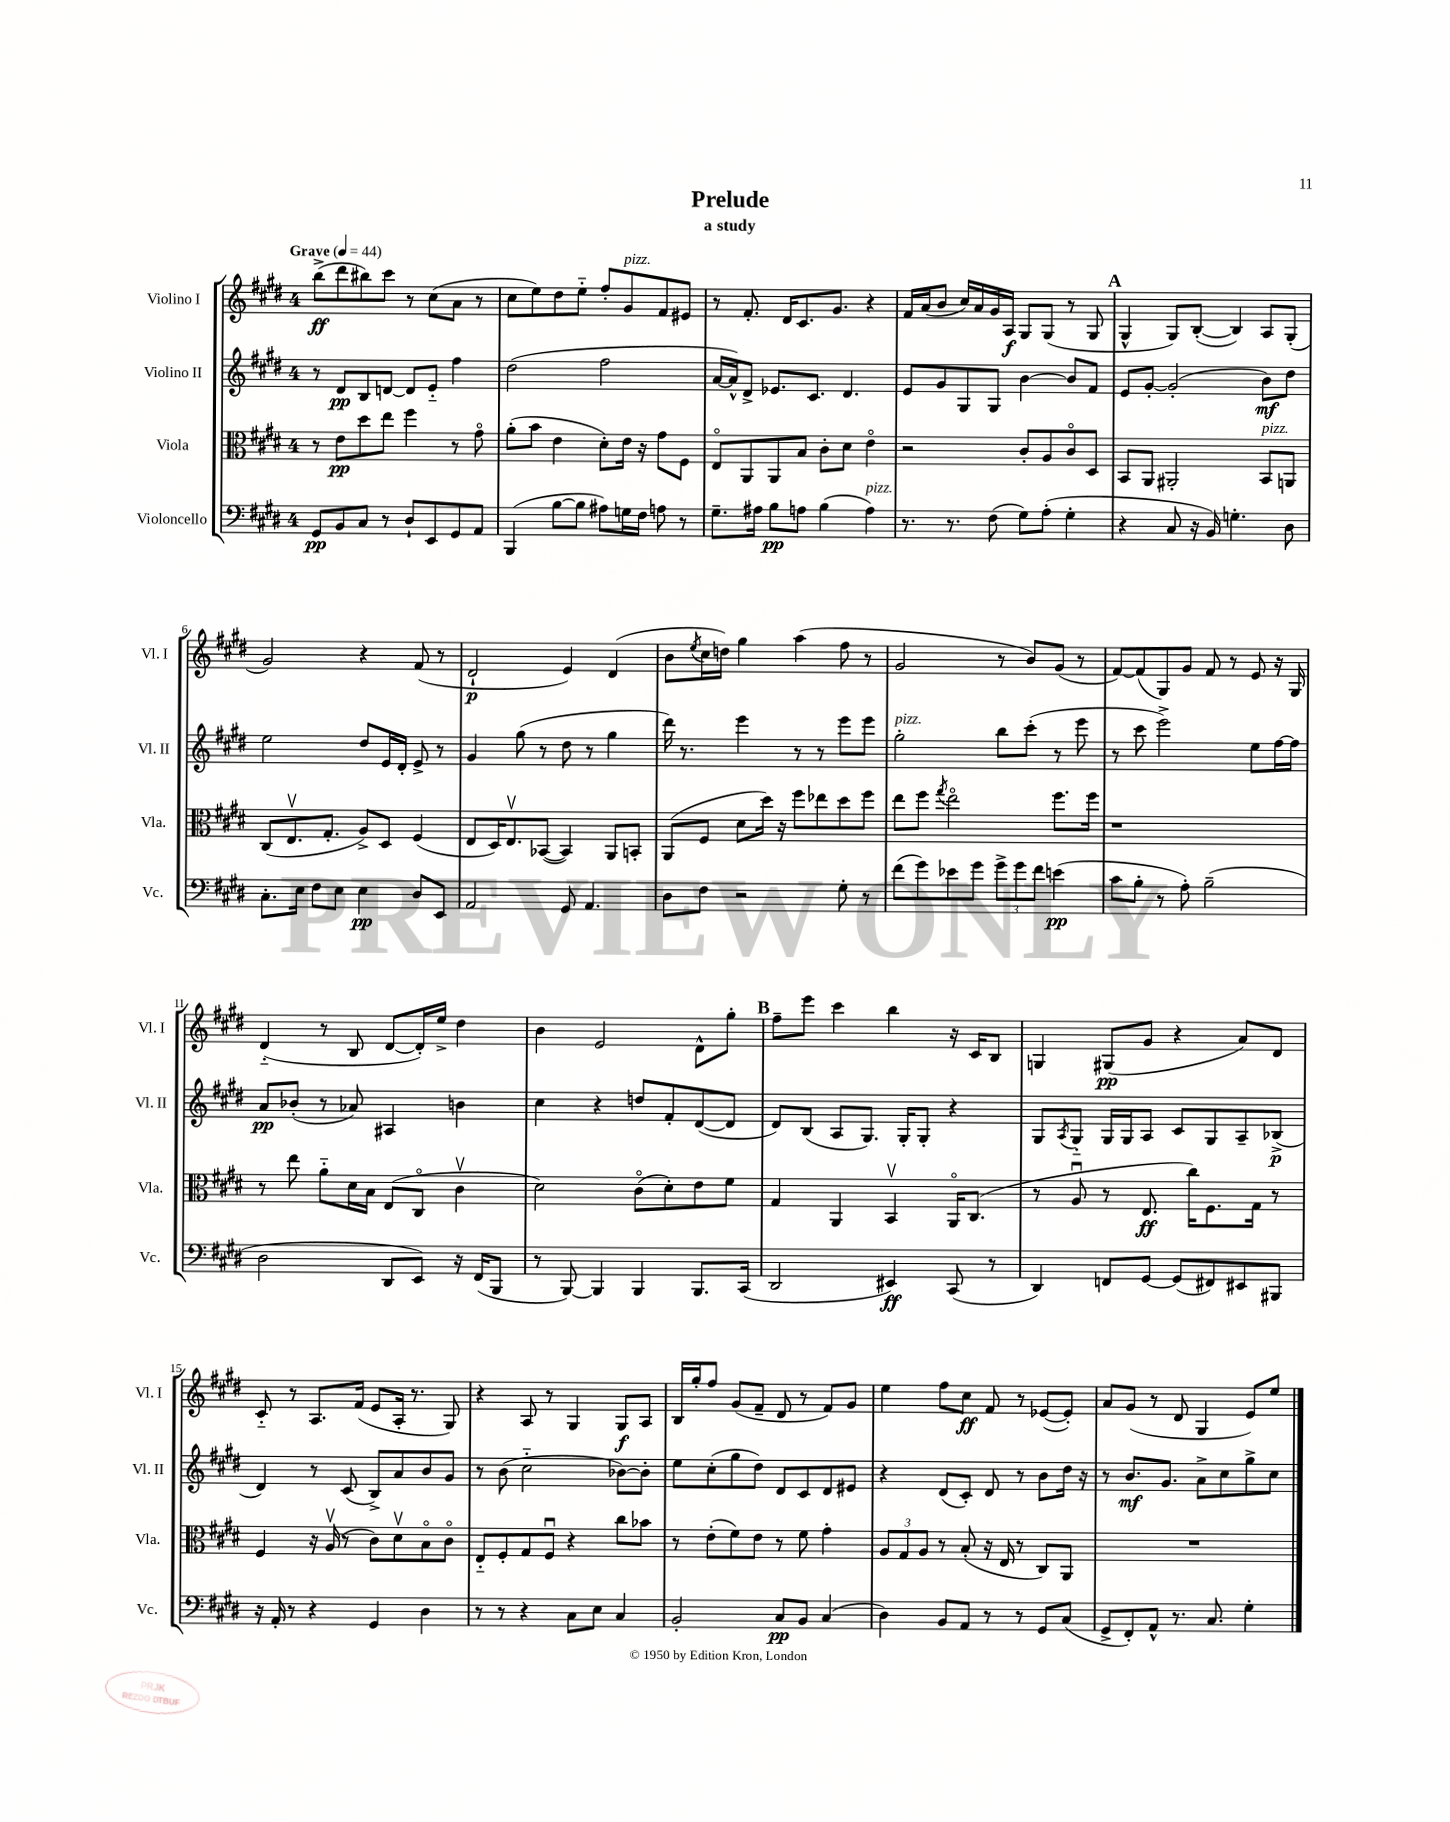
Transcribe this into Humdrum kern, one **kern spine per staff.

**kern	**dynam	**kern	**dynam	**kern	**dynam	**kern	**dynam
*part4	*part4	*part3	*part3	*part2	*part2	*part1	*part1
*staff4	*staff4	*staff3	*staff3	*staff2	*staff2	*staff1	*staff1
*I"Violoncello	*	*I"Viola	*	*I"Violino II	*	*I"Violino I	*
*I'Vc.	*	*I'Vla.	*	*I'Vl. II	*	*I'Vl. I	*
*clefF4	*	*clefC3	*	*clefG2	*	*clefG2	*
*k[f#c#g#d#]	*	*k[f#c#g#d#]	*	*k[f#c#g#d#]	*	*k[f#c#g#d#]	*
*M4/4	*	*M4/4	*	*M4/4	*	*M4/4	*
*MM44	*	*MM44	*	*MM44	*	*MM44	*
=1	=1	=1	=1	=1	=1	=1	=1
!	!	!	!	!	!	!LO:TX:a:B:t=Grave	!
8GG#/L	pp	8r	.	8r	.	(8bb^\L	ff
8BB/	.	8e\L	pp	8d#/L	pp	8ddd#\	.
8C#/J	.	8dd#\	.	8B/	.	8bb#X\)	.
8r	.	8ee\J	.	[8dn/J	.	8ccc#\J	.
8D#`/L	.	4ff#\	.	8d/L]	.	8r	.
8EE/	.	.	.	8e/J	.	(8cc#\L	.
8GG#/	.	8r	.	4ff#\	.	8a\J	.
8AA/J	.	8g#\	.	.	.	8r	.
=2	=2	=2	=2	=2	=2	=2	=2
(4BBB/	.	(8a'\L	.	(2dd#\	.	8cc#\L	.
.	.	8b\J	.	.	.	8ee\)	.
[8B\L	.	4e\	.	.	.	8dd#\	.
8B\J]	.	.	.	.	.	8ee\J	.
8A#X\L)	.	8d#'\L)	.	2ff#\	.	8ff#'/L	.
!	!	!	!	!	!	!LO:TX:a:i:t=pizz.	!
16Gn\L	.	16e\Jk	.	.	.	8g#/	.
16F#\JJ	.	16r	.	.	.	.	.
8An\	.	8g#\L	.	.	.	8f#/	.
8r	.	8F#\J	.	.	.	8e#X/J	.
=3	=3	=3	=3	=3	=3	=3	=3
8.G#~\L	.	8E/L	.	[16a/LL	.	8r	.
.	.	.	.	16a^^/J])	.	.	.
.	.	8AA/	.	8d#^/J	.	8.f#'/	.
16A#X\Jk	.	.	.	.	.	.	.
8B\L	pp	8AA/	.	8.e-X/L	.	.	.
.	.	.	.	.	.	16d#/KL	.
8An\J	.	8B/J	.	.	.	8.c#/	.
.	.	.	.	8.c#/J	.	.	.
(4B\	.	8c#'\L	.	.	.	.	.
.	.	.	.	.	.	8.g#/J	.
.	.	8d#\J	.	4.d#/	.	.	.
!LO:TX:a:i:t=pizz.	!	!	!	!	!	!	!
4A\)	.	4e\	.	.	.	4r	.
=4	=4	=4	=4	=4	=4	=4	=4
8.r	.	2r	.	8e/L	.	16f#/LL	.
.	.	.	.	.	.	(16a/J	.
.	.	.	.	8g#/	.	8b/J	.
8.r	.	.	.	.	.	.	.
.	.	.	.	8G#/	.	16cc#/LL)	.
.	.	.	.	.	.	16a/	.
(8F#\	.	.	.	8G#/J	.	16g#/	.
.	.	.	.	.	.	16A/JJ	f
8G#\L)	.	8c#'/L	.	[4b\	.	8G#/L	.
(8A'\J	.	8A/	.	.	.	(8G#/J	.
4G#'\	.	8c#/	.	8b/L]	.	8r	.
.	.	8D#/J	.	8f#/J	.	8G#/	.
!!LO:REH:place=s1:t=A
=5	=5	=5	=5	=5	=5	=5	=5
4r	.	8BB/L	.	8e/L	.	4G#^^/	.
.	.	8AA/J	.	[8g#'/J	.	.	.
8C#/	.	2AA#X'/	.	(2g#'/]	.	8G#/L)	.
16r	.	.	.	.	.	([8B'/J	.
16BB/)	.	.	.	.	.	.	.
4.Gn'\	.	.	.	.	.	4B/])	.
!	!	!LO:TX:a:i:t=pizz.	!	!	!	!	!
.	.	8BB/L	.	8b\L)	mf	8A/L	.
8D#\	.	8AAn/J	.	8dd#\J	.	(8G#'/J	.
!!LO:LB:g=z
=6	=6	=6	=6	=6	=6	=6	=6
8.C#'\L	.	(8C#/L	.	2ee\	.	2g#/)	.
.	.	8.Ev/	.	.	.	.	.
16E\Jk	.	.	.	.	.	.	.
8F#\L	.	.	.	.	.	.	.
.	.	8.G#'/J	.	.	.	.	.
8E\J	.	.	.	.	.	.	.
4E\	pp	8A^/L)	.	8dd#/L	.	4r	.
.	.	8D#/J	.	16e/L	.	.	.
.	.	.	.	16d#'/JJ	.	.	.
8D#/L	.	(4F#/	.	8e^/	.	(8f#/	.
8EE/J	.	.	.	8r	.	8r	.
=7	=7	=7	=7	=7	=7	=7	=7
2AA/	.	8E/L	.	4g#/	.	2d#`/	p
.	.	16D#/K)	.	.	.	.	.
.	.	8.Ev/	.	.	.	.	.
.	.	.	.	(8gg#\	.	.	.
.	.	([8BB-X/J	.	8r	.	.	.
8GG#/	.	4BB-/])	.	8dd#\	.	4e/)	.
4.AA/	.	.	.	8r	.	.	.
.	.	8AA/L	.	4gg#\	.	(4d#/	.
.	.	8BBn'/J	.	.	.	.	.
=8	=8	=8	=8	=8	=8	=8	=8
8D#\L	.	(8AA/L	.	16ddd#\)	.	8b\L	.
.	.	.	.	8.r	.	.	.
.	.	.	.	.	.	8qee/	.
8F#\J	.	8F#/J	.	.	.	16cc#\L	.
.	.	.	.	.	.	16ddn\JJ)	.
2r	.	8d#\L	.	4eee\	.	4gg#\	.
.	.	16dd#\Jk)	.	.	.	.	.
.	.	16r	.	.	.	.	.
.	.	8ff#\L	.	8r	.	(4aa\	.
.	.	8ee-X\	.	8r	.	.	.
8G#'\	.	8dd#\	.	8eee\L	.	8ff#\	.
8r	.	8ff#\J	.	8eee\J	.	8r	.
=9	=9	=9	=9	=9	=9	=9	=9
!	!	!	!	!LO:TX:a:i:t=pizz.	!	!	!
(8f#\L	.	8ee\L	.	2gg#'\	.	2g#/	.
8g#\)	.	8ff#\J	.	.	.	.	.
.	.	8qgg#/	.	.	.	.	.
8e-X\	.	2ee\	.	.	.	.	.
8g#\J	.	.	.	.	.	.	.
12g#^\L	.	.	.	8bb\L	.	8r	.
12g#\	.	.	.	.	.	.	.
.	.	.	.	(8ccc#'\J	.	8b/L)	.
12f#\J	.	.	.	.	.	.	.
(4en\	pp	8.ff#\L	.	8r	.	(8g#/J	.
.	.	.	.	8eee\	.	8r	.
.	.	16ff#\Jk	.	.	.	.	.
=10	=10	=10	=10	=10	=10	=10	=10
8c#\L	.	1r	.	8r	.	[8f#/L)	.
8B'\J	.	.	.	8ccc#\	.	(8f#/]	.
8r	.	.	.	2eee^\)	.	8G#/)	.
8A'\)	.	.	.	.	.	8g#/J	.
(2B~\	.	.	.	.	.	8f#/	.
.	.	.	.	.	.	8r	.
.	.	.	.	8ee\L	.	8e/	.
.	.	.	.	[16ff#\L	.	16r	.
.	.	.	.	16ff#\JJ]	.	16G#/	.
!!LO:LB:g=z
=11	=11	=11	=11	=11	=11	=11	=11
2D#\	.	8r	.	8a/L	pp	(4d#/	.
.	.	8ee\	.	(8b-X'/J	.	.	.
.	.	8a\L	.	8r	.	8r	.
.	.	16d#\L	.	8a-X/)	.	8B/	.
.	.	16B\JJ	.	.	.	.	.
8DD#/L	.	(8E/L	.	4A#X/	.	[8d#/L	.
8EE/J)	.	8C#/J	.	.	.	16d#'/L])	.
.	.	.	.	.	.	16ee^/JJ	.
16r	.	4c#v\	.	4bn\	.	4dd#\	.
(16FF#/KL	.	.	.	.	.	.	.
8BBB/J	.	.	.	.	.	.	.
=12	=12	=12	=12	=12	=12	=12	=12
8r	.	2d#\)	.	4cc#\	.	4b\	.
[8BBB/)	.	.	.	.	.	.	.
4BBB/]	.	.	.	4r	.	2e/	.
4BBB/	.	(8c#\L	.	8ddn/L	.	.	.
.	.	8d#'\)	.	8f#'/	.	.	.
8.BBB/L	.	8e\	.	([8d#/	.	8d#^^\L	.
.	.	8f#\J	.	8d#/J]	.	8gg#'\J	.
(16CC#/Jk	.	.	.	.	.	.	.
!!LO:REH:place=s1:t=B
=13	=13	=13	=13	=13	=13	=13	=13
2DD#/	.	4G#/	.	8d#/L)	.	8ff#~\L	.
.	.	.	.	(8B/J	.	8eee\J	.
.	.	4AA/	.	8A/L	.	4ccc#\	.
.	.	.	.	8.G#/J)	.	.	.
4EE#X/)	ff	4BBv/	.	.	.	4bb\	.
.	.	.	.	16G#'/KL	.	.	.
.	.	.	.	8G#'/J	.	.	.
(8CC#/	.	16AA/KL	.	4r	.	16r	.
.	.	(8.C#/J	.	.	.	16c#/KL	.
8r	.	.	.	.	.	8B/J	.
=14	=14	=14	=14	=14	=14	=14	=14
4DD#/)	.	8r	.	8G#/L	.	4Gn/	.
.	.	.	.	8qA/	.	.	.
.	.	8Au/	.	8G#/J	.	.	.
8FFn/L	.	8r	.	16G#/LL	.	(8G#X/L	pp
.	.	.	.	16G#/J	.	.	.
[8GG#/J	.	8.E/	ff	8A/J	.	8g#/J	.
(8GG#/L]	.	.	.	8c#/L	.	4r	.
.	.	16cc#\KL)	.	.	.	.	.
8FF#X/)	.	8.F#\	.	8G#/	.	.	.
8EE#X/	.	.	.	8A~/	.	8a/L)	.
.	.	16G#\Jk	.	.	.	.	.
8BBB#X/J	.	8r	.	(8B-X^/J	p	8d#/J	.
!!LO:LB:g=z
=15	=15	=15	=15	=15	=15	=15	=15
16r	.	4F#/	.	4d#/)	.	8c#/	.
16AA'/	.	.	.	.	.	.	.
8r	.	.	.	.	.	8r	.
4r	.	16r	.	8r	.	8.A/L	.
.	.	(16Av/	.	.	.	.	.
.	.	8r	.	(8c#/	.	.	.
.	.	.	.	.	.	(16f#/Jk	.
4GG#/	.	8c#\L)	.	8B^/L)	.	8e/L	.
.	.	8d#v\	.	8a/	.	16A'/Jk	.
.	.	.	.	.	.	8.r	.
4D#\	.	8B\	.	8b/	.	.	.
.	.	8c#\J	.	8g#/J	.	8G#/)	.
=16	=16	=16	=16	=16	=16	=16	=16
8r	.	8E/L	.	8r	.	4r	.
8r	.	8F#'/	.	(8b\	.	.	.
4r	.	8G#/	.	2cc#\	.	8A/	.
.	.	8F#u/J	.	.	.	8r	.
8C#\L	.	4r	.	.	.	4G#/	.
8E\J	.	.	.	.	.	.	.
4C#/	.	8cc#\L	.	[8b-X\L)	.	8G#/L	f
.	.	8b-X\J	.	8b-'\J]	.	8A/J	.
=17	=17	=17	=17	=17	=17	=17	=17
2BB'/	.	8r	.	8ee\L	.	16B/LL	.
.	.	.	.	.	.	16gg#'/J	.
.	.	(8e'\L	.	(8cc#'\	.	8ff#/J	.
.	.	8f#\)	.	8gg#\	.	(8g#/L	.
.	.	8e\J	.	8dd#\J)	.	8f#~/J	.
8C#/L	pp	8r	.	8d#/L	.	8d#/	.
8BB/J	.	8f#\	.	8c#/	.	8r	.
(4C#/	.	4g#'\	.	8d#/	.	8f#/L)	.
.	.	.	.	8e#X/J	.	8g#/J	.
=18	=18	=18	=18	=18	=18	=18	=18
4D#\)	.	12A/L	.	4r	.	4ee\	.
.	.	12G#/	.	.	.	.	.
.	.	12A/J	.	.	.	.	.
8BB/L	.	8r	.	(8d#/L	.	8ff#\L	.
8AA/J	.	(8B'/	.	8c#'/J)	.	8cc#\J	ff
8r	.	16r	.	8d#/	.	8f#/	.
.	.	16E/	.	.	.	.	.
8r	.	8r	.	8r	.	8r	.
8GG#/L	.	8C#/L)	.	8b\L	.	([8e-X/L	.
(8C#/J	.	8AA/J	.	16dd#\Jk	.	8e-'/J])	.
.	.	.	.	16r	.	.	.
=19	=19	=19	=19	=19	=19	=19	=19
8GG#^/L	.	1r	.	8r	.	8a/L	.
8FF#'/)	.	.	.	8.b/L	mf	(8g#/J	.
8AA^^/J	.	.	.	.	.	8r	.
.	.	.	.	8.g#/J	.	.	.
8.r	.	.	.	.	.	8d#/	.
.	.	.	.	8a^\L	.	4G#/	.
8.C#/	.	.	.	.	.	.	.
.	.	.	.	8cc#\	.	.	.
4G#'\	.	.	.	8gg#^\	.	8e/L)	.
.	.	.	.	8cc#\J	.	8ee/J	.
==	==	==	==	==	==	==	==
*-	*-	*-	*-	*-	*-	*-	*-
